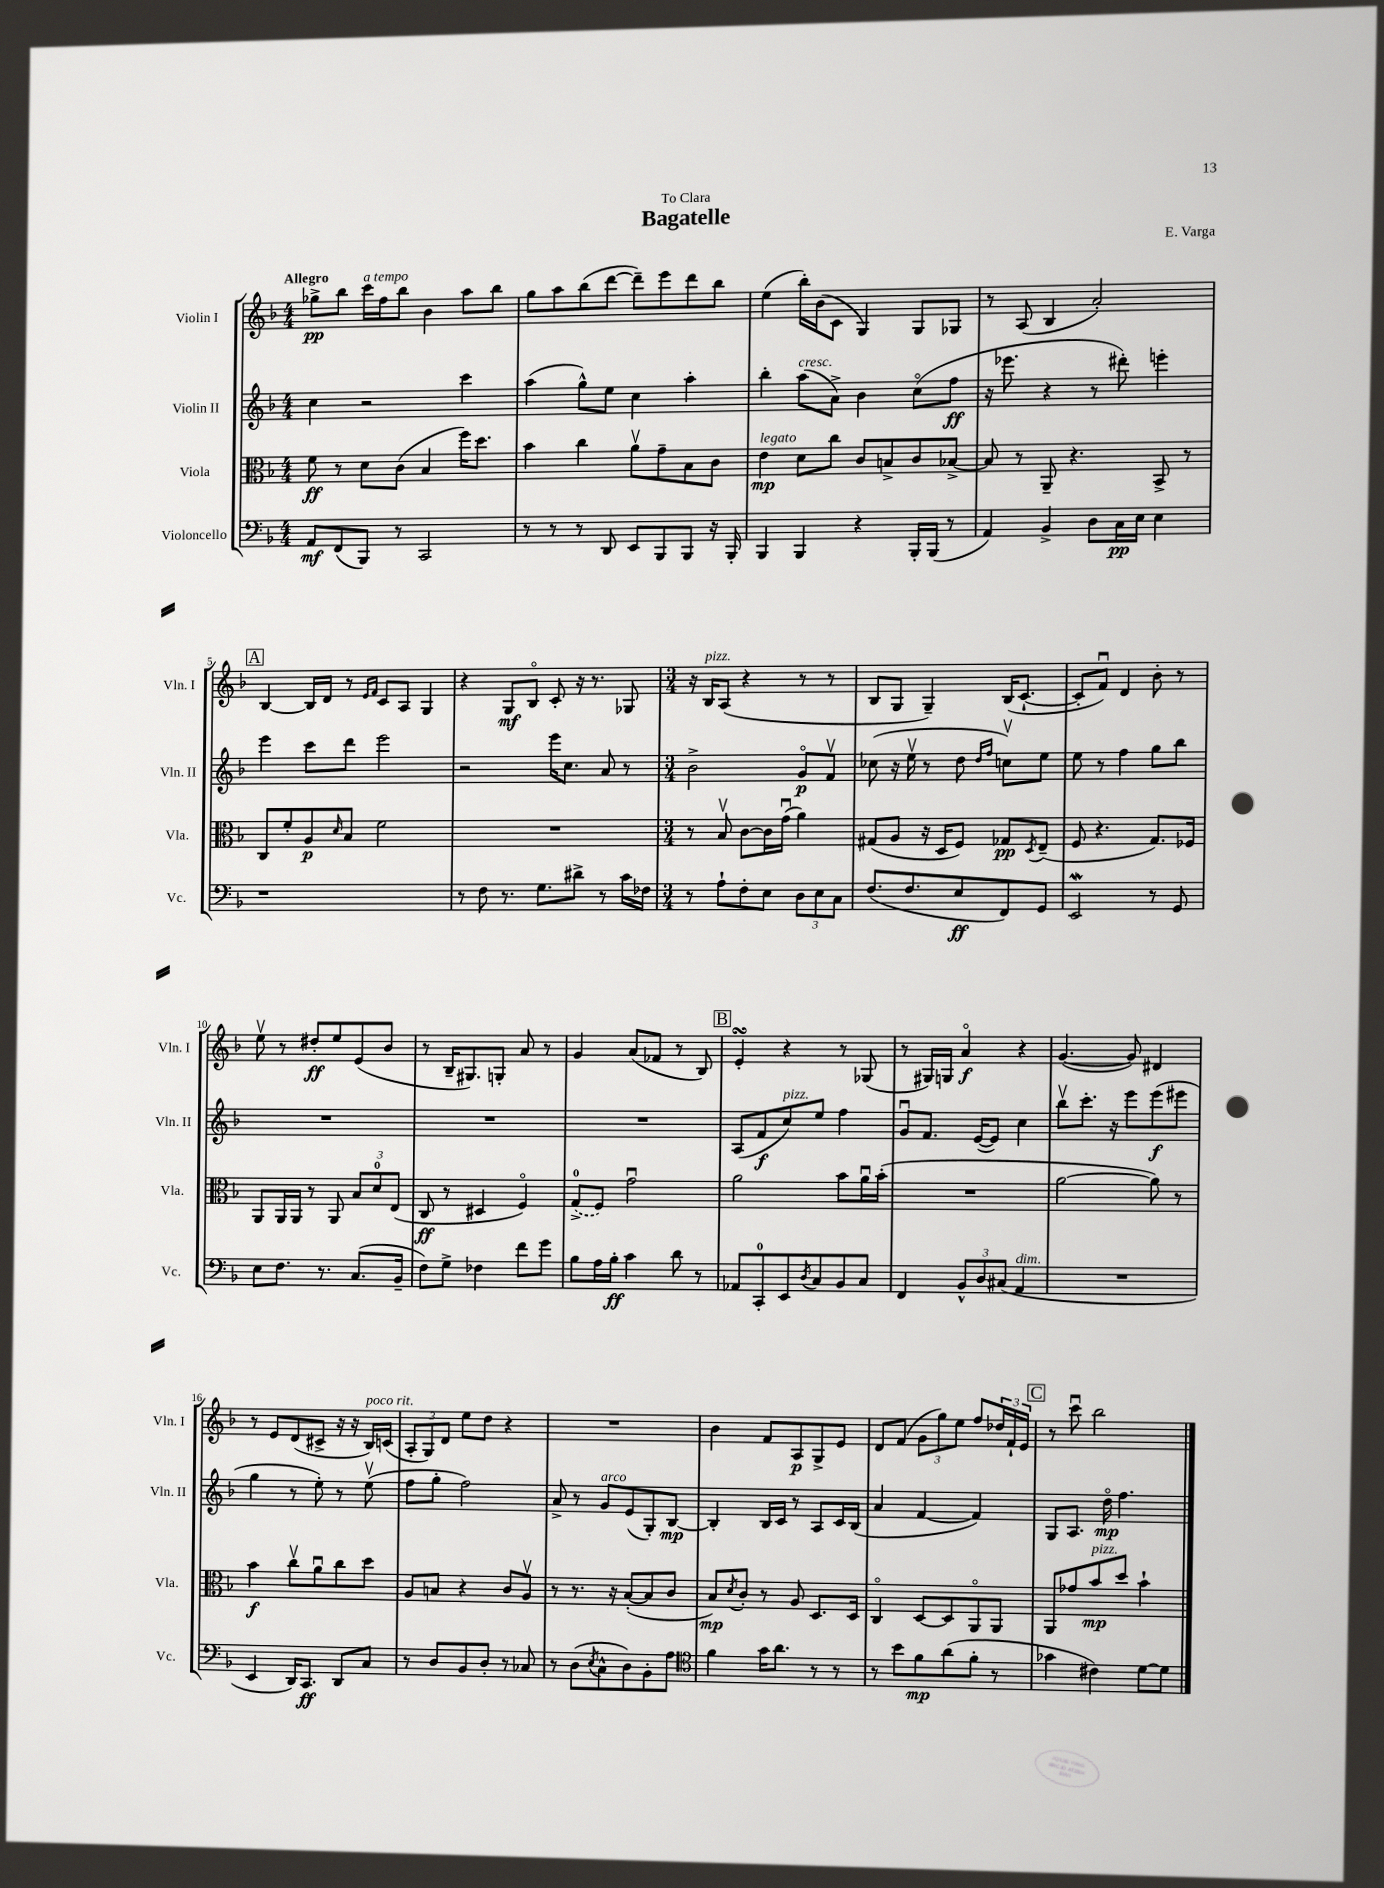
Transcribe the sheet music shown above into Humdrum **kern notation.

**kern	**dynam	**kern	**dynam	**kern	**dynam	**kern	**dynam
*part4	*part4	*part3	*part3	*part2	*part2	*part1	*part1
*staff4	*staff4	*staff3	*staff3	*staff2	*staff2	*staff1	*staff1
*I"Violoncello	*	*I"Viola	*	*I"Violin II	*	*I"Violin I	*
*I'Vc.	*	*I'Vla.	*	*I'Vln. II	*	*I'Vln. I	*
*clefF4	*	*clefC3	*	*clefG2	*	*clefG2	*
*k[b-]	*	*k[b-]	*	*k[b-]	*	*k[b-]	*
*M4/4	*	*M4/4	*	*M4/4	*	*M4/4	*
=1	=1	=1	=1	=1	=1	=1	=1
!	!	!	!	!	!	!LO:TX:a:B:t=Allegro	!
8AA/L	mf	8f\	ff	4cc\	.	8gg-X^\L	pp
(8FF/	.	8r	.	.	.	8bb-\J	.
!	!	!	!	!	!	!LO:TX:a:i:t=a tempo	!
8BBB-/J)	.	8d\L	.	2r	.	16ccc\LL	.
.	.	.	.	.	.	16ff\J	.
8r	.	(8c\J	.	.	.	8bb-\J	.
2CC/	.	4B-/	.	.	.	4b-\	.
.	.	16ff\KL)	.	4ccc\	.	8aa\L	.
.	.	8.dd\J	.	.	.	.	.
.	.	.	.	.	.	8bb-\J	.
=2	=2	=2	=2	=2	=2	=2	=2
8r	.	4b-\	.	(4aa\	.	8gg\L	.
8r	.	.	.	.	.	8aa\	.
8r	.	4cc\	.	8gg^^\L)	.	(8bb-\	.
8DD/	.	.	.	8ee\J	.	[8ddd\J	.
8EE/L	.	8av\L	.	4cc\	.	8ddd~\L])	.
8BBB-/	.	8g~\	.	.	.	8eee\	.
8BBB-/J	.	8B-\	.	4aa'\	.	8ddd\	.
16r	.	8c\J	.	.	.	8bb-\J	.
16BBB-'/	.	.	.	.	.	.	.
=3	=3	=3	=3	=3	=3	=3	=3
!	!	!LO:TX:a:i:t=legato	!	!	!	!	!
4BBB-/	.	4e\	mp	4bb-'\	.	(4ee\	.
!	!	!	!	!LO:TX:a:i:t=cresc.	!	!	!
4BBB-/	.	8d\L	.	(8aa\L	.	16bb-'\LL)	.
.	.	.	.	.	.	(16b-\J	.
.	.	8cc\J	.	8a^\J)	.	8c\J	.
4r	.	8c/L	.	4b-\	.	4G/)	.
.	.	8Bn^/	.	.	.	.	.
16BBB-'/LL	.	8c/	.	(8cc\L	.	8G/L	.
(16BBB-/JJ	.	.	.	.	.	.	.
8r	.	[8B-X^/J	.	8ff\J	ff	8G-X/J	.
=4	=4	=4	=4	=4	=4	=4	=4
4AA/)	.	8B-/]	.	16r	.	8r	.
.	.	.	.	8.eee-X\	.	.	.
.	.	8r	.	.	.	(8A/	.
4BB-^/	.	8AA~/	.	4r	.	4B-/	.
.	.	4.r	.	.	.	.	.
8D\L	.	.	.	8r	.	2a'/)	.
16C\L	pp	.	.	8ddd#X'\)	.	.	.
16E\JJ	.	.	.	.	.	.	.
4E\	.	8BB-^/	.	4eeen'\	.	.	.
.	.	8r	.	.	.	.	.
!!LO:LB:g=z
!!LO:REH:place=s1:t=A
=5	=5	=5	=5	=5	=5	=5	=5
1r	.	8C/L	.	4eee\	.	[4B-/	.
.	.	8f'/	.	.	.	.	.
.	.	8A/	p	8ccc\L	.	16B-/LL]	.
.	.	.	.	.	.	16d/JJ	.
.	.	16qqd/	.	.	.	.	.
.	.	8B-/J	.	8ddd\J	.	8r	.
.	.	.	.	.	.	16qqe/LL	.
.	.	.	.	.	.	16qqf/JJ	.
.	.	2f\	.	2eee\	.	8c/L	.
.	.	.	.	.	.	8A/J	.
.	.	.	.	.	.	4G/	.
=6	=6	=6	=6	=6	=6	=6	=6
8r	.	1r	.	2r	.	4r	.
8F\	.	.	.	.	.	.	.
8.r	.	.	.	.	.	8G/L	mf
.	.	.	.	.	.	8B-/J	.
8.G\L	.	.	.	.	.	.	.
.	.	.	.	16eee\KL	.	8c'/	.
.	.	.	.	8.cc\J	.	.	.
8d#X^\J	.	.	.	.	.	16r	.
.	.	.	.	.	.	8.r	.
8r	.	.	.	8a/	.	.	.
16c\LL	.	.	.	8r	.	8G-X/	.
16F-X\JJ	.	.	.	.	.	.	.
=7	=7	=7	=7	=7	=7	=7	=7
*M3/4	*	*M3/4	*	*M3/4	*	*M3/4	*
8r	.	8r	.	2b-^\	.	16r	.
!	!	!	!	!	!	!LO:TX:a:i:t=pizz.	!
.	.	.	.	.	.	16B-/KL	.
8A`\L	.	8B-v/	.	.	.	(8A/J	.
8F'\	.	[8c\L	.	.	.	4r	.
8E\J	.	16c\L]	.	.	.	.	.
.	.	(16gu\JJ	.	.	.	.	.
12D\L	.	4a\)	.	8g/L	p	8r	.
12E\	.	.	.	.	.	.	.
.	.	.	.	8fv/J	.	8r	.
12C\J	.	.	.	.	.	.	.
=8	=8	=8	=8	=8	=8	=8	=8
(8.F/L	.	(8G#X/L	.	(8cc-X\	.	8B-/L	.
.	.	8A/J	.	16r	.	8G/J	.
8.F/	.	.	.	16eev\	.	.	.
.	.	16r	.	8r	.	4G~/)	.
.	.	16D/KL	.	.	.	.	.
8E/	ff	8F/J)	.	8dd\	.	.	.
.	.	.	.	16qqdd/LL	.	.	.
.	.	.	.	16qqff/JJ	.	.	.
8FF/)	.	8G-X/L	pp	8ccnv\L)	.	(16B-/KL	.
.	.	.	.	.	.	[8.c`/J	.
.	.	8qD/	.	.	.	.	.
8GG/J	.	(8E~/J	.	8ee\J	.	.	.
=9	=9	=9	=9	=9	=9	=9	=9
2EEW/	.	8F/	.	8ee\	.	8c'/L]	.
.	.	4.r	.	8r	.	8fu/J)	.
.	.	.	.	4ff\	.	4d/	.
8r	.	8.G/L)	.	8gg\L	.	8b-'\	.
8GG/	.	.	.	8bb-\J	.	8r	.
.	.	16F-X/Jk	.	.	.	.	.
!!LO:LB:g=z
=10	=10	=10	=10	=10	=10	=10	=10
8E\L	.	8AA/L	.	2.r	.	8eev\	.
8.F\J	.	16AA/L	.	.	.	8r	.
.	.	16AA/JJ	.	.	.	.	.
.	.	8r	.	.	.	8dd#X'/L	ff
8.r	.	.	.	.	.	.	.
.	.	8AA/	.	.	.	8ee/	.
(8.C/L	.	12B-/L	.	.	.	(8e/	.
.	.	12d/	.	.	.	.	.
.	.	.	.	.	.	8b-/J	.
.	.	(12E/J	.	.	.	.	.
16BB-~/Jk	.	.	.	.	.	.	.
=11	=11	=11	=11	=11	=11	=11	=11
8F\L)	.	8C/	ff	2.r	.	8r	.
8G^\J	.	8r	.	.	.	16B-~/KL	.
.	.	.	.	.	.	8.G#X/)	.
4F-X\	.	4D#X/	.	.	.	.	.
.	.	.	.	.	.	8Gn'/J	.
8f\L	.	4F/)	.	.	.	8a/	.
8g\J	.	.	.	.	.	8r	.
=12	=12	=12	=12	=12	=12	=12	=12
8B-\L	.	(8G^/L	.	2.r	.	4g/	.
16A\L	.	8F/J)	.	.	.	.	.
16B-'\JJ	ff	.	.	.	.	.	.
4c\	.	2gu\	.	.	.	(8a/L	.
.	.	.	.	.	.	8f-X/J	.
8d\	.	.	.	.	.	8r	.
8r	.	.	.	.	.	8B-/)	.
!!LO:REH:place=s1:t=B
=13	=13	=13	=13	=13	=13	=13	=13
8AA-X/L	.	2a\	.	(8A/L	.	4esSsS'/	.
8CC'/	.	.	.	8f/	f	.	.
!	!	!	!	!LO:TX:a:i:t=pizz.	!	!	!
8EE/	.	.	.	8cc/)	.	4r	.
8qD/	.	.	.	.	.	.	.
8C/	.	.	.	8ee/J	.	.	.
8BB-/	.	8b-\L	.	4ff\	.	8r	.
8C/J	.	16au\L	.	.	.	(8G-X/	.
.	.	(16b-'\JJ	.	.	.	.	.
=14	=14	=14	=14	=14	=14	=14	=14
4FF/	.	2.r	.	8gu/L	.	8r	.
.	.	.	.	8.f/J	.	16G#X/LL)	.
.	.	.	.	.	.	16Gn/JJ	.
12BB-^^/L	.	.	.	.	.	4a/	f
.	.	.	.	([16e/KL	.	.	.
12D/	.	.	.	.	.	.	.
.	.	.	.	8e/J])	.	.	.
(12C#X/J	.	.	.	.	.	.	.
!LO:TX:a:i:t=dim.	!	!	!	!	!	!	!
4AA/	.	.	.	4cc\	.	4r	.
=15	=15	=15	=15	=15	=15	=15	=15
2.r	.	[2a\	.	8bb-v\L	.	([4.g/	.
.	.	.	.	8.ccc'\J	.	.	.
.	.	.	.	16r	.	.	.
.	.	.	.	8eee\L	.	8g/])	.
.	.	8a\])	.	(8eee\	f	4d#X/	.
.	.	8r	.	8eee#X\J	.	.	.
!!LO:LB:g=z
=16	=16	=16	=16	=16	=16	=16	=16
4EE/	.	4b-\	f	4gg\	.	8r	.
.	.	.	.	.	.	8e/L	.
16DD/KL)	.	8ccv\L	.	8r	.	(8d/	.
8.CC/J	ff	.	.	.	.	.	.
.	.	8au\	.	8ee'\)	.	8c#X^/J	.
8DD/L	.	8cc\	.	8r	.	16r	.
.	.	.	.	.	.	16r	.
!	!	!	!	!	!	!LO:TX:a:i:t=poco rit.	!
8C/J	.	8dd\J	.	(8eev\	.	16B-/LL)	.
.	.	.	.	.	.	(16cn/JJ	.
=17	=17	=17	=17	=17	=17	=17	=17
8r	.	8A/L	.	8ff\L	.	12A'/L	.
.	.	.	.	.	.	12G/)	.
8D/L	.	8Bn/J	.	8gg'\J	.	.	.
.	.	.	.	.	.	12d/J	.
8BB-/	.	4r	.	2ff\)	.	8ee\L	.
8D'/J	.	.	.	.	.	8dd\J	.
8r	.	8c/L	.	.	.	4r	.
8C-X/	.	8Av/J	.	.	.	.	.
=18	=18	=18	=18	=18	=18	=18	=18
8r	.	8r	.	8a^/	.	2.r	.
(8D\L	.	8.r	.	8r	.	.	.
8qE/	.	.	.	.	.	.	.
!	!	!	!	!LO:TX:a:i:t=arco	!	!	!
8C^^\	.	.	.	8g/L	.	.	.
.	.	16r	.	.	.	.	.
8D\)	.	([8B-'/L	.	(8e/	.	.	.
8BB-'\	.	8B-/]	.	8G'/)	.	.	.
8A\J	.	8c/J	.	[8B-/J	mp	.	.
=19	=19	=19	=19	=19	=19	=19	=19
*clefC4	*	*	*	*	*	*	*
4f\	.	8B-/L)	mp	4B-'/]	.	4b-\	.
.	.	8qd/	.	.	.	.	.
.	.	8c'/J	.	.	.	.	.
16g\KL	.	8r	.	16B-/LL	.	8f/L	.
8.a\J	.	.	.	16c/JJ	.	.	.
.	.	8A/	.	8r	.	8A/	p
8r	.	8.D/L	.	8A/L	.	8G^/	.
8r	.	.	.	16c/L	.	8e/J	.
.	.	16D/Jk	.	(16B-/JJ	.	.	.
=20	=20	=20	=20	=20	=20	=20	=20
8r	.	4C/	.	4a/	.	8d/L	.
8b-\L	.	.	.	.	.	(8f/J	.
8f\	mp	[8D/L	.	[4f/	.	12g\L	.
.	.	.	.	.	.	12gg\)	.
(8a\	.	8D/]	.	.	.	.	.
.	.	.	.	.	.	12ee\J	.
8f'\J	.	8AA/	.	4f/])	.	8ff/L	.
8r	.	8AA/J	.	.	.	24dd-X/L	.
.	.	.	.	.	.	24f`/	.
.	.	.	.	.	.	24e/JJ	.
!!LO:REH:place=s1:t=C
=21	=21	=21	=21	=21	=21	=21	=21
4g-X\	.	8AA/L	.	8G/L	.	8r	.
.	.	8g-X/	.	8.A/J	.	8cccu\	.
!	!	!LO:TX:a:i:t=pizz.	!	!	!	!	!
4c#X\)	.	8b-/	mp	.	.	2bb-\	.
.	.	.	.	16dd\	mp	.	.
.	.	8dd/J	.	4.ff\	.	.	.
[8d\L	.	4b-`\	.	.	.	.	.
8d\J]	.	.	.	.	.	.	.
==	==	==	==	==	==	==	==
*-	*-	*-	*-	*-	*-	*-	*-
